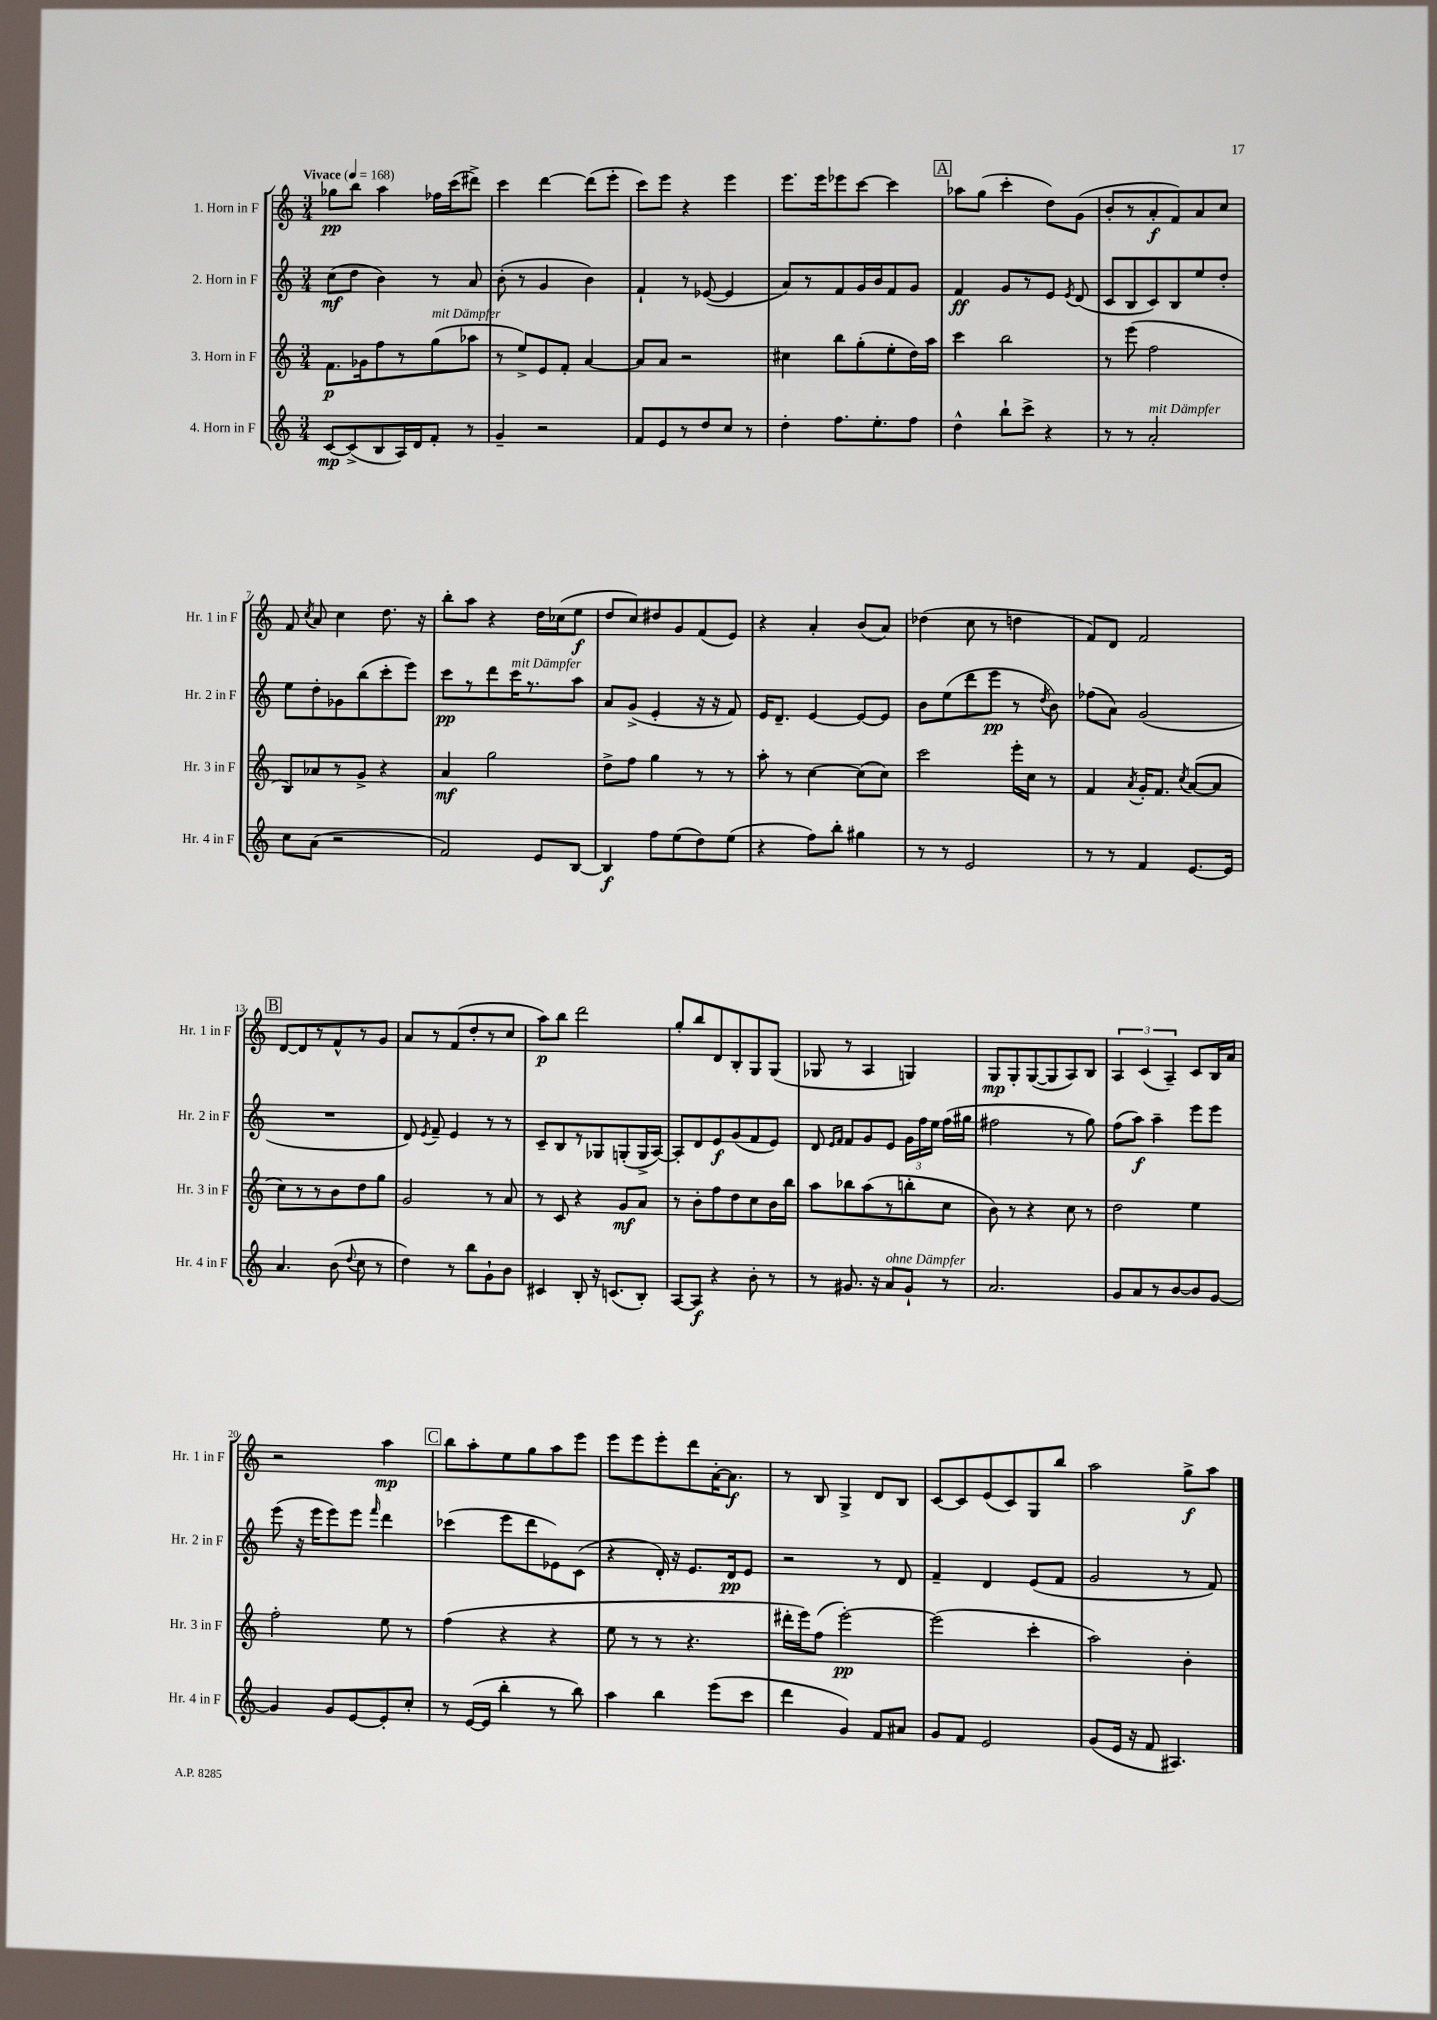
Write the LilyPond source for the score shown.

<<
\new StaffGroup <<
\new Staff = "s0" \with { instrumentName = "1. Horn in F" shortInstrumentName = "Hr. 1 in F" } {
    \clef treble \key c \major \numericTimeSignature \time 3/4 \tempo "Vivace" 4 = 168
    \autoBeamOff ges''8[\pp b''8] a''4 fes''16[ c'''16( dis'''8]->) |
    c'''4 d'''4~ d'''8[( e'''8]-. |
    c'''8[) e'''8] r4 e'''4 |
    e'''8.[ e'''16 ees'''8 c'''8]~ c'''4 |
    \mark \markup { \box "A" } aes''8[ g''8]( c'''4-. d''8[) g'8]( |
    b'8[-. r8 a'8-.\f f'8) a'8 c''8] |
    f'8 \acciaccatura { c''8 } a'8 c''4 d''8. r16 |
    b''8[-. a''8] r4 d''16[ ces''16( e''8]\f |
    d''8[ c''8) dis''8 g'8 f'8( e'8]) |
    r4 a'4-. b'8[( a'8]) |
    des''4( c''8 r8 d''4 |
    f'8[) d'8] f'2 |
    \mark \markup { \box "B" } d'8[~ d'8 r8 f'8-^ r8 g'8] |
    a'8[ r8 f'8( d''8-. r8 c''8] |
    a''8[\p) b''8] d'''2 |
    g''8[-. b''8 d'8 b8-. g8 g8]( |
    ges8 r8 a4 g4) |
    g8[\mp g8-. g8~( g8 a8) b8] |
    \tuplet 3/2 { a4 c'4( a4--) } c'8[ b16 a'16] |
    r2 a''4\mp |
    \mark \markup { \box "C" } b''8[ a''8-. e''8 g''8 a''8 e'''8] |
    e'''8[ e'''8 e'''8-. d'''8 a'16~-. a'8.]\f |
    r8 b8 g4-> d'8[ b8] |
    c'8[~ c'8 e'8( c'8) g8 b''8] |
    a''2 g''8[->\f a''8] \bar "|." |
}
\new Staff = "s1" \with { instrumentName = "2. Horn in F" shortInstrumentName = "Hr. 2 in F" } {
    \clef treble \key c \major \numericTimeSignature \time 3/4
    \autoBeamOff c''8[\mf( d''8] b'4) r8 a'8 |
    b'8-.( r8 g'4 b'4) |
    f'4-! r8 ees'8~( ees'4 |
    a'8[) r8 f'8 g'16 b'16 f'8 g'8] |
    \mark \markup { \box "A" } f'4\ff g'8[ r8 e'8] \acciaccatura { e'8 } d'8( |
    c'8[ b8 c'8) b8 e''8 d''8]-. |
    e''8[ d''8-. ges'8 b''8( c'''8-. e'''8]) |
    c'''8[\pp r8 d'''8 c'''16^\markup { \italic "mit Dämpfer" } r8. a''8] |
    a'8[ g'8]->( e'4-. r16 r16 f'8) |
    e'16[ d'8.]-- e'4~ e'8[~ e'8] |
    b'8[ e''8( d'''8 e'''8]\pp r8 \acciaccatura { d''8 } b'8) |
    fes''8[( a'8]) g'2( |
    \mark \markup { \box "B" } R2. |
    d'8) \acciaccatura { e'8 } f'8-- e'4 r8 r8 |
    c'8[-- b8 r8 ges8 g8-.( g16-> a16]~) |
    a8[-. d'8 e'8\f g'8( f'8 e'8]) |
    d'8 \grace { e'16[ f'16] } f'8[ g'8 e'8] \tuplet 3/2 { g'16[ f''16 e''16] } f''16[( gis''16] |
    fis''2 r8 g''8) |
    f''8[( a''8]\f) a''4-- e'''8[ e'''8] |
    e'''8( r16 e'''16[ e'''8) e'''8] \grace { f'''16 } d'''4 |
    \mark \markup { \box "C" } ces'''4( e'''8[ d'''8 ees'8) c'8]( |
    r4 d'16-.) r16 e'8.[ d'16\pp e'8] |
    r2 r8 d'8 |
    f'4-- d'4 e'8[( f'8] |
    g'2 r8 f'8) \bar "|." |
}
\new Staff = "s2" \with { instrumentName = "3. Horn in F" shortInstrumentName = "Hr. 3 in F" } {
    \clef treble \key c \major \numericTimeSignature \time 3/4
    \autoBeamOff f'8.[\p ges'16 f''8 r8 g''8^\markup { \italic "mit Dämpfer" }( aes''8] |
    r8 e''8[->) e'8 f'8]-. a'4~ |
    a'8[ a'8] r2 |
    cis''4 b''8[ g''8-.( e''8-. d''16) a''16] |
    \mark \markup { \box "A" } c'''4 b''2 |
    r8 e'''8( f''2 |
    b8[) aes'8 r8 g'8]-> r4 |
    a'4\mf g''2 |
    d''8[-> f''8] g''4 r8 r8 |
    a''8-. r8 c''4~ c''8[( c''8]) |
    c'''2 e'''16[-. c''16] r8 |
    f'4 \acciaccatura { a'8 } g'16[-. f'8.] \acciaccatura { c''8 } a'8[~( a'8] |
    \mark \markup { \box "B" } c''8[) r8 r8 b'8 d''8 g''8] |
    g'2 r8 a'8 |
    r8 c'8 r4 g'8[\mf a'8] |
    r8 b'8[-. f''8 d''8 c''8 b'16 b''16] |
    a''8[ bes''8 a''8( r8 b''8-. c''8] |
    b'8) r8 r4 c''8 r8 |
    d''2 e''4 |
    f''2-. e''8 r8 |
    \mark \markup { \box "C" } f''4( r4 r4 |
    e''8 r8 r8 r4. |
    dis'''16[-. e'''16) f''8]( e'''2~-.\pp) |
    e'''2( c'''4-. |
    a''2) b'4-. \bar "|." |
}
\new Staff = "s3" \with { instrumentName = "4. Horn in F" shortInstrumentName = "Hr. 4 in F" } {
    \clef treble \key c \major \numericTimeSignature \time 3/4
    \autoBeamOff c'8[~\mp c'8->( b8 a16) d'16 f'8]-. r8 |
    g'4-- r2 |
    f'8[ e'8 r8 d''8 c''8] r8 |
    d''4-. f''8.[ e''8.-. f''8] |
    \mark \markup { \box "A" } d''4-^ b''8[-! c'''8]-> r4 |
    r8 r8 a'2-.^\markup { \italic "mit Dämpfer" } |
    c''8[ a'8]( r2 |
    f'2) e'8[ b8]~ |
    b4\f f''8[ e''8( d''8) e''8]( |
    r4 f''8[) b''8]-. gis''4 |
    r8 r8 e'2 |
    r8 r8 f'4 e'8.[~ e'16] |
    \mark \markup { \box "B" } a'4. b'8( \appoggiatura { d''8 } c''8 r8 |
    d''4) r8 b''8[ g'8-! b'8] |
    cis'4 b8-. r16 c'8.[( b8]-.) |
    a8[~ a8]\f r4 b'8-. r8 |
    r8 gis'8. r16 a'8[^\markup { \italic "ohne Dämpfer" } gis'8]-! r8 |
    a'2. |
    g'8[ a'8 r8 b'8~ b'8 g'8]~ |
    g'4 g'8[ e'8~ e'8-. c''8]-. |
    \mark \markup { \box "C" } r8 e'16[~( e'16] b''4-. r8 b''8) |
    a''4 b''4 e'''8[( c'''8] |
    d'''4 g'4) f'8[ ais'8] |
    g'8[ f'8] e'2 |
    g'8[( e'16] r16 f'8 ais4.) \bar "|." |
}
>>
>>
